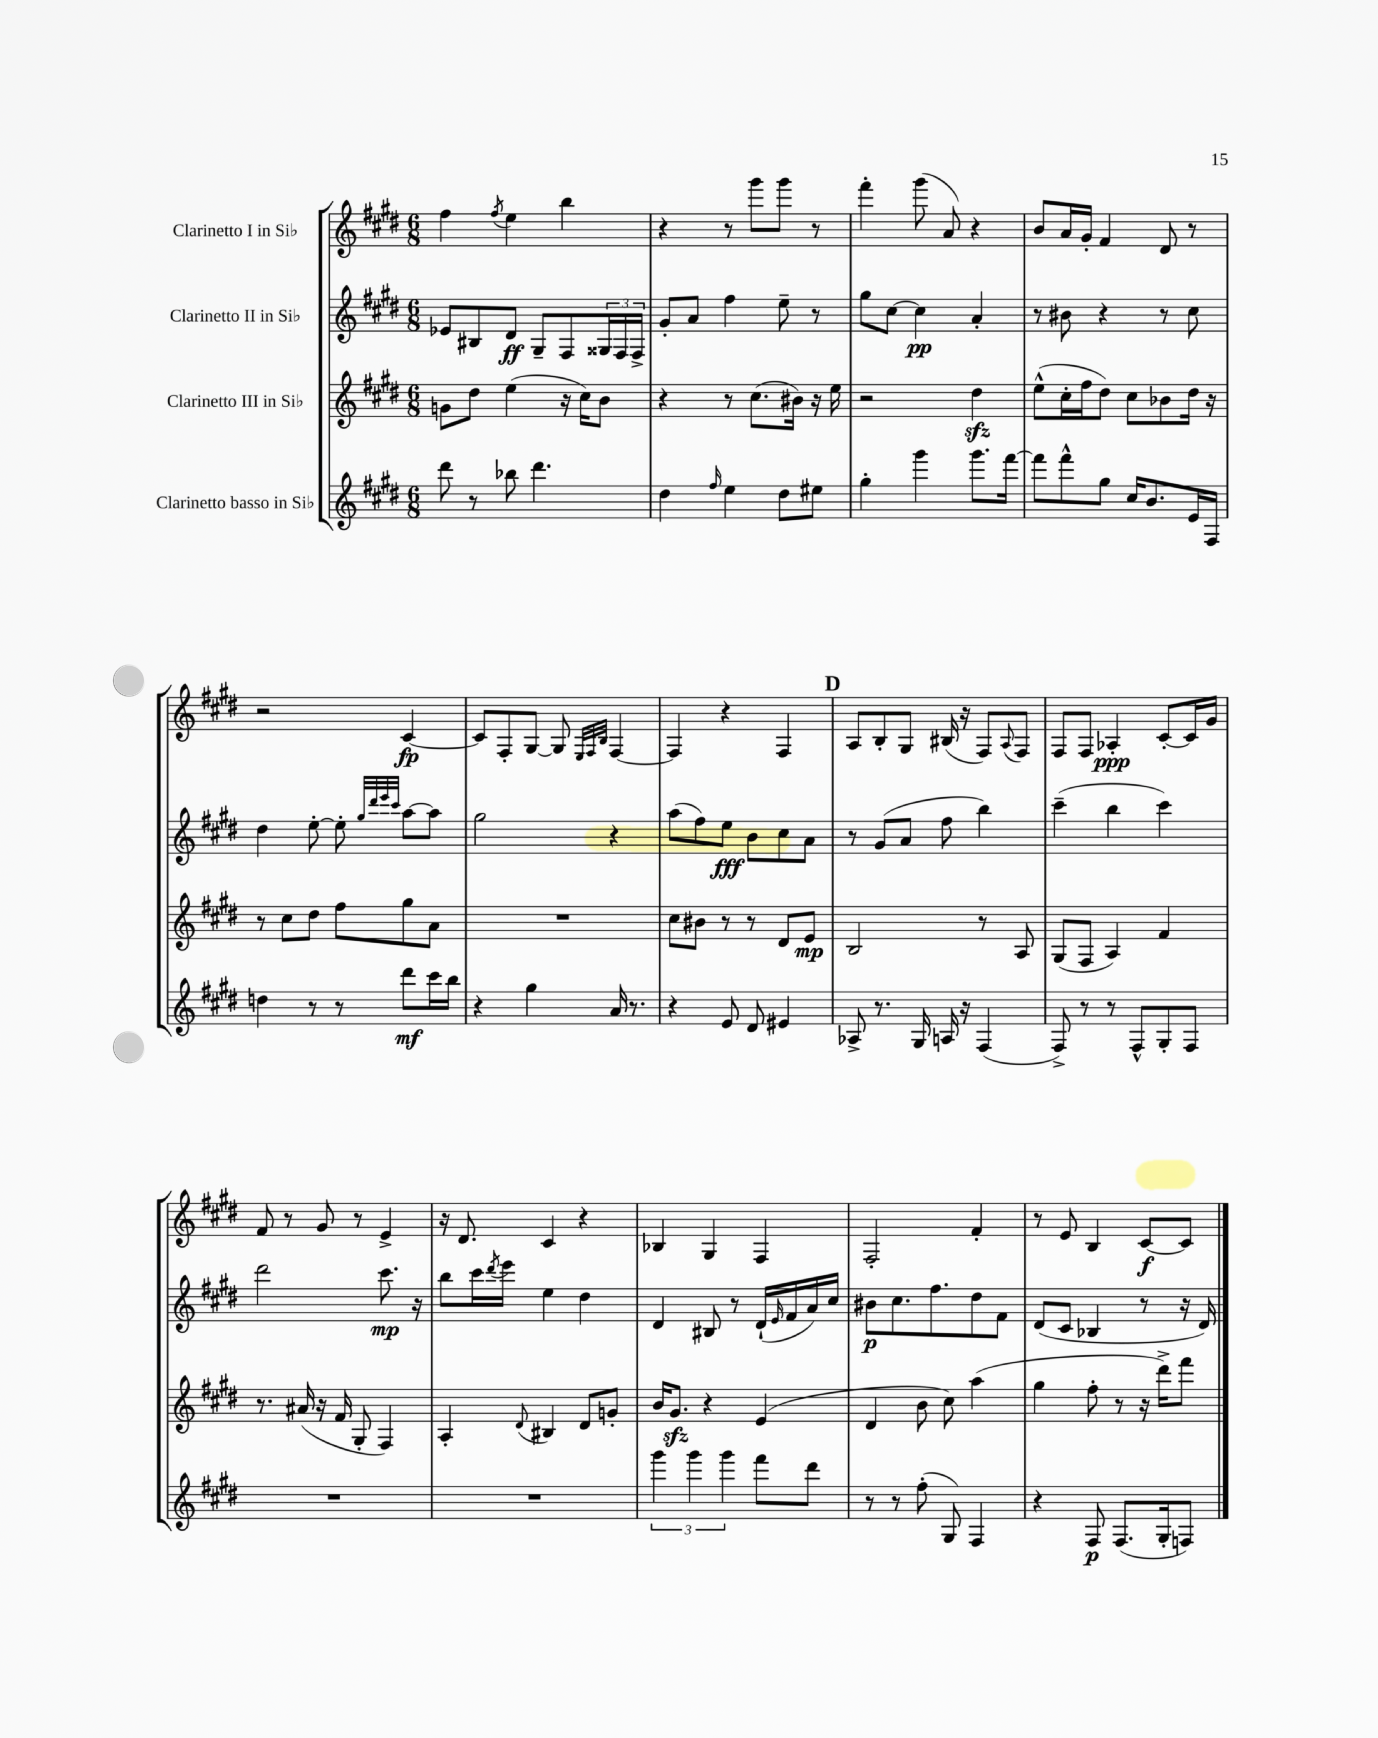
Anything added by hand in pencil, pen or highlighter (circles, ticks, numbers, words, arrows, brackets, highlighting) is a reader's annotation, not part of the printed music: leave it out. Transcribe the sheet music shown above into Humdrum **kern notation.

**kern	**kern	**kern	**kern
*staff4	*staff3	*staff2	*staff1
*clefG2	*clefG2	*clefG2	*clefG2
*k[f#c#g#d#]	*k[f#c#g#d#]	*k[f#c#g#d#]	*k[f#c#g#d#]
*M6/8	*M6/8	*M6/8	*M6/8
8ddd#\	8g\L	8e-/L	4ff#\
8r	8dd#\J	8B#/	.
.	.	.	8qff#/
8bb-\	(4ee\	8d#/J	4ee\
4.ddd#\	.	8G#~/L	.
.	16r	8F#/	4bb\
.	16cc#\LK)	.	.
.	8b\J	24G##/L	.
.	.	24F#/	.
.	.	24F#^/JJ	.
=	=	=	=
4dd#\	4r	8g#'/L	4r
.	.	8a/J	.
16qqff#/	.	.	.
4ee\	8r	4ff#\	8r
.	(8.cc#\L	.	8ggg#\L
8dd#\L	.	8ee~\	8ggg#\J
.	16b#\Jk)	.	.
8ee#\J	16r	8r	8r
.	16ee\	.	.
=	=	=	=
4gg#'\	2r	8gg#\L	4fff#'\
.	.	[8cc#\J	.
4ggg#\	.	4cc#\]	(8ggg#\
.	.	.	8a/)
8.ggg#\L	4dd#\	4a'/	4r
[16fff#\Jk	.	.	.
=	=	=	=
8fff#\]L	(8ee^^\L	8r	8b/L
8fff#^^\	16cc#'\L	8b#\	16a/L
.	16ff#\J	.	16g#'/JJ
8gg#\J	8dd#\J)	4r	4f#/
16cc#/LK	8cc#\L	.	.
8.b/	.	.	.
.	8b-\	8r	8d#/
16e/L	16dd#\Jk	8cc#\	8r
16F#/JJ	16r	.	.
=	=	=	=
4dd\	8r	4dd#\	2r
.	8cc#\L	.	.
8r	8dd#\J	[8ee'\	.
8r	8ff#\L	8ee'\]	.
.	.	32qqgg#/LLL	.
.	.	32qqddd#/	.
.	.	32qqeee/	.
.	.	32qqccc#/JJJ	.
8ddd#\L	8gg#\	[8aa\L	[4c#/
16ccc#\L	8a\J	8aa\]J	.
16bb\JJ	.	.	.
=	=	=	=
4r	2.r	2gg#\	8c#/]L
.	.	.	8F#'/
4gg#\	.	.	[8G#/J
.	.	.	8G#/]
.	.	.	32qqE/LLL
.	.	.	32qqF#/
.	.	.	32qqB/JJJ
16a/	.	4r	[4F#/
8.r	.	.	.
=	=	=	=
4r	8cc#\L	(8aa\L	4F#/]
.	8b#\J	8ff#\)	.
8e/	8r	8ee\J	4r
8d#/	8r	8b\L	.
4e#/	8d#/L	8cc#\	4F#/
.	8e/J	8a\J	.
=	=	=	=
8A-^/	2B/	8r	8A/L
8.r	.	(8g#/L	8B'/
.	.	8a/J	8G#/J
16G#/	.	.	.
16A/	.	8ff#\	(16B#/
16r	.	.	16r
(4F#/	8r	4bb\)	8F#/L)
.	.	.	8qqA/
.	8A/	.	8F#/J
=	=	=	=
8F#^/)	(8G#/L	(4ccc#~\	8F#/L
8r	8F#/J	.	8F#/J
8r	4A/)	4bb\	4A-'/
8F#^^/L	.	.	.
8G#'/	4f#/	4ccc#\)	[8c#'/L
8F#/J	.	.	16c#/]L
.	.	.	16g#/JJ
=	=	=	=
2.r	8.r	2ddd#\	8f#/
.	.	.	8r
.	(16a#/	.	.
.	16r	.	8g#/
.	16f#/	.	.
.	8G#'/	.	8r
.	4F#/)	8.ccc#\	4e^/
.	.	16r	.
=	=	=	=
2.r	4A'/	8bb\L	16r
.	.	.	8.d#/
.	.	16ccc#\L	.
.	.	8qddd#/	.
.	.	16eee\JJ	.
.	8qqd#/	.	.
.	4B#/	4ee\	4c#/
.	8d#/L	4dd#\	4r
.	8g'/J	.	.
=	=	=	=
6ggg#\	16b/LK	4d#/	4B-/
.	8.g#/J	.	.
6ggg#\	.	.	.
.	4r	8B#/	4G#/
6ggg#\	.	.	.
.	.	8r	.
8fff#\L	(4e/	(16d#`/LL	4F#/
.	.	16qqe/	.
.	.	16f#/	.
8ddd#\J	.	16a/)	.
.	.	16cc#/JJ	.
=	=	=	=
8r	4d#/	8b#\L	2F#'/
8r	.	8.cc#\	.
(8ff#'\	8b\	.	.
.	.	8.ff#\	.
8G#/)	8cc#\)	.	.
4F#/	(4aa\	8dd#\	4f#'/
.	.	8f#\J	.
=	=	=	=
4r	4gg#\	(8d#/L	8r
.	.	8c#/J	8e/
8F#/	8ff#'\	4B-/	4B/
(8.F#/L	8r	.	.
.	16r	8r	[8c#/L
16G#'/k	16ddd#^\LK)	.	.
8F/J)	8fff#\J	16r	8c#/]J
.	.	16d#/)	.
==	==	==	==
*-	*-	*-	*-
